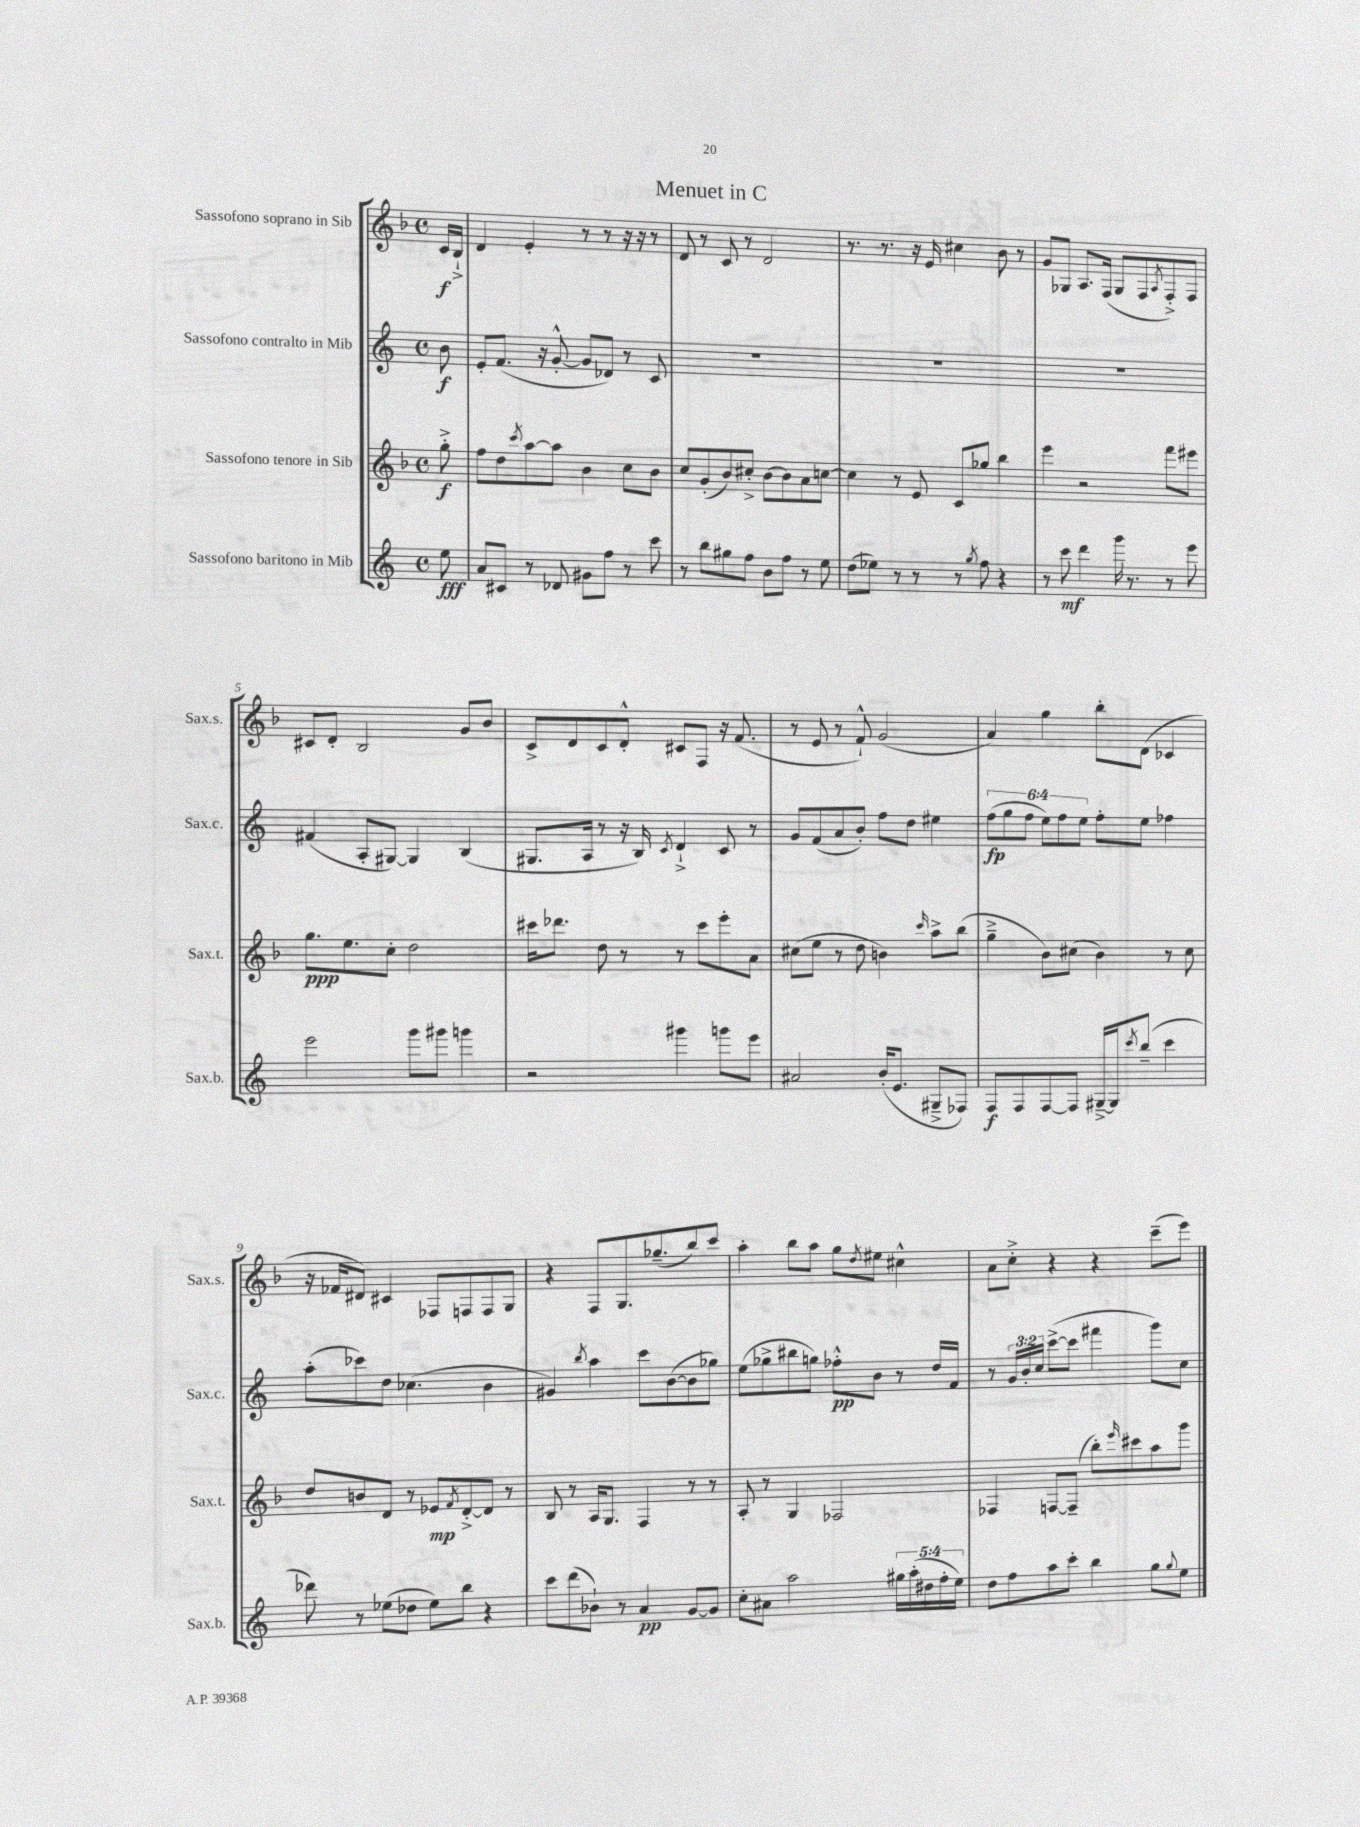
\header { title = "Menuet in C" }
<<
\new StaffGroup <<
\new Staff = "s0" \with { instrumentName = "Sassofono soprano in Sib" shortInstrumentName = "Sax.s." } {
    \clef treble \key f \major \defaultTimeSignature \time 4/4 \partial 8
    c'16\f bes16-!-> |
    d'4 e'4-. r8 r8 r16 r16 r8 |
    d'8 r8 c'8 r8 d'2 |
    r8. r8. r16 e'16 cis''4 bes'8 r8 |
    g'8 ges8 a8. f16( ges8 f8 \acciaccatura { a8 } f8-.->) f8 |
    cis'8 d'8-. bes2 g'8 bes'8 |
    c'8-> d'8 c'8 d'8-.-^ cis'8 f8 r16 f'8.( |
    r8 e'8 r8 f'8-!-^) g'2( |
    a'4) g''4 bes''8-. d'8( ces'4 |
    r16 fes'16 dis'8) cis'4 fes8 f8 f8 g8 |
    r4 f8 g8. ges''8.--( bes''8) c'''8 |
    a''4-. bes''8 a''8 g''8 \acciaccatura { d''8 } eis''8 cis''4-^ |
    a'8 c''8-.-> r4 r4 c'''8--( e'''8) \bar "|." |
}
\new Staff = "s1" \with { instrumentName = "Sassofono contralto in Mib" shortInstrumentName = "Sax.c." } {
    \clef treble \key c \major \defaultTimeSignature \time 4/4 \override Staff.TupletNumber.text = #tuplet-number::calc-fraction-text \partial 8
    b'8\f |
    e'8-. f'8.( r16 g'8~-.-^ g'8 des'8) r8 c'8 |
    R1 |
    R1 |
    R1 |
    fis'4( a8-. gis8~) gis4 b4( |
    gis8. a16 r8 r16 b16) \acciaccatura { c'8 } d'4-!-> c'8 r8 |
    g'8 f'8( a'8 b'8-.) f''8 d''8 eis''4 |
    \tuplet 6/4 { f''8\fp( g''8 f''8 e''8) f''8 e''8 } f''8-. e''8 fes''4 |
    a''8-.( ces'''8) d''8 ces''4.( b'4 |
    gis'4) \acciaccatura { b''8 } a''4 c'''8 b'8~( b'8 ges''8) |
    e''8( ges''8-> bis''8 g''8) fes''8-.-^\pp b'8 r8 d''16 f'16 |
    r8 \tuplet 3/2 { g'16 b'16-. c''16 } c'''8~->( c'''8 fis'''4 g'''8) c''8 \bar "|." |
}
\new Staff = "s2" \with { instrumentName = "Sassofono tenore in Sib" shortInstrumentName = "Sax.t." } {
    \clef treble \key f \major \defaultTimeSignature \time 4/4 \partial 8
    g''8-.->\f |
    f''8 d''8 \acciaccatura { c'''8 } a''8~ a''8 bes'4 c''8 bes'8 |
    c''8 g'8-.( bes'8) cis''8-.-> bes'8~ bes'8 a'8 c''8~ |
    c''4 r8 e'8 c'8 ges''8 bes''4 |
    e'''4 r2 f'''8 eis'''8 |
    g''8.\ppp e''8. c''8-. d''2 |
    cis'''16 des'''8. d''8 r8 r8 cis'''8 e'''8-. a'8 |
    cis''8( e''8 r8 d''8 b'4) \grace { c'''16 } a''8-> bes''8( |
    g''4---> bes'8) cis''8( bes'4) r8 cis''8 |
    d''8 b'8 d'8 r8 ees'8\mp \acciaccatura { f'8 } d'8~-.-> d'8 r8 |
    bes8 r8 a16 g8. f4 r8 r8 |
    a8-. r8 g4 fes2 |
    fes4 f8~ f8--( bes''8-.) \grace { e'''16 } cis'''8 a''8 g'''8 \bar "|." |
}
\new Staff = "s3" \with { instrumentName = "Sassofono baritono in Mib" shortInstrumentName = "Sax.b." } {
    \clef treble \key c \major \defaultTimeSignature \time 4/4 \override Staff.TupletNumber.text = #tuplet-number::calc-fraction-text \partial 8
    e''8\fff |
    a'8 cis'8 r8 des'8 gis'8 f''8 r8 c'''8 |
    r8 b''8 gis''8 f''8 b'8 f''8 r8 e''8 |
    d''8( ees''8) r8 r8 r8 \acciaccatura { g''8 } f''8 r4 |
    r8 c'''8\mf d'''4 g'''16 r8. r8 e'''8 |
    e'''2 g'''8 gis'''8 g'''4 |
    r2 gis'''4 g'''8 e'''8 |
    ais'2 b'16-.( e'8. gis8---> fes8) |
    f8\f f8 f8~ f8 gis16~---> gis16 \acciaccatura { c'''8 } b''8--( c'''4 |
    des'''8) r8 ees''8( des''8 ees''8) b''8 r4 |
    c'''8 d'''8( bes'8-!) r8 a'4\pp g'8~ g'8 |
    c''8-. ais'8 a''2 \tuplet 5/4 { gis''16 a''16-.( dis''16 f''16-. e''16) } |
    d''8 f''8 a''8 c'''8-. b''4 g''8 \appoggiatura { g''8 } e''8 \bar "|." |
}
>>
>>
